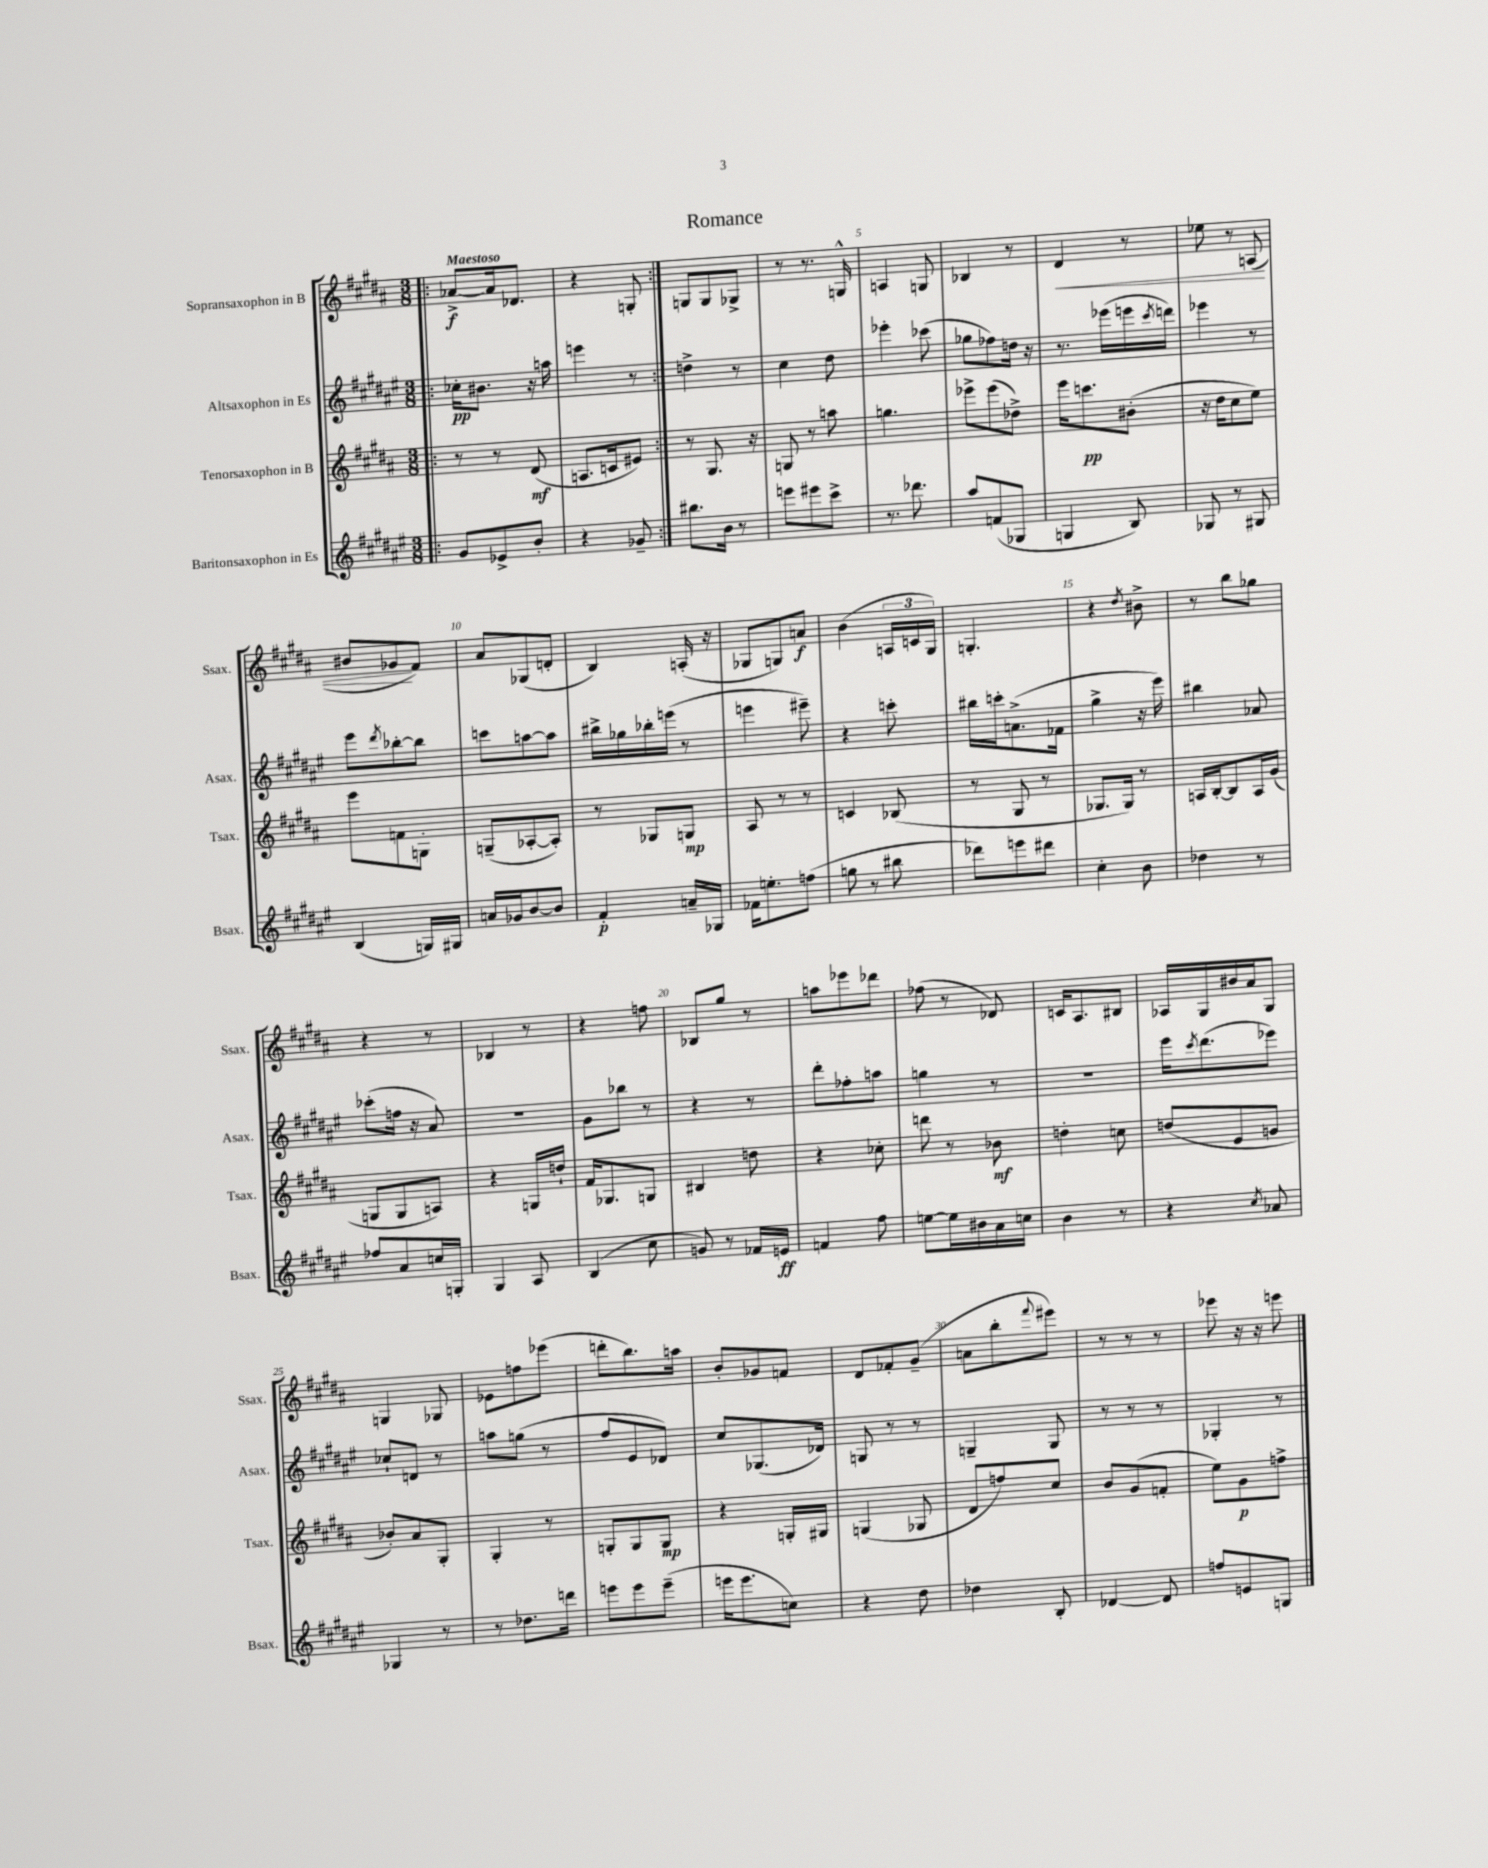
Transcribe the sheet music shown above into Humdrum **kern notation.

**kern	**kern	**kern	**kern
*staff4	*staff3	*staff2	*staff1
*clefG2	*clefG2	*clefG2	*clefG2
*k[f#c#g#d#a#e#]	*k[f#c#g#d#a#]	*k[f#c#g#d#a#e#]	*k[f#c#g#d#a#]
*M3/8	*M3/8	*M3/8	*M3/8
=!|:	=!|:	=!|:	=!|:
8g#/L	8r	16cc-'\LK	[8a-^/L
.	.	8.b#\J	.
8e-^/	8r	.	16a-/]k
.	.	.	8.d-/J
8b'/J	(8d#/	16r	.
.	.	16aa\	.
=	=	=	=
4r	8.A/L	4eee\	4r
.	16c/k	.	.
8g-~/	8e#/J)	8r	8G'/
=:|!	=:|!	=:|!	=:|!
8.bb#\L	8r	4dd^\	8G/L
.	8.G#/	.	8G/
16b\Jk	.	.	.
8r	.	8r	8G-^/J
.	16r	.	.
=	=	=	=
8eee\L	8G/	4cc#\	8r
8eee#\	8r	.	8.r
8ccc#^\J	8aa\	8dd#\	.
.	.	.	16G^^/
=	=	=	=
8.r	4.gg\	4eee-'\	4A/
8.ddd-\	.	.	.
.	.	(8ccc-\	8G/
=	=	=	=
8aa#/L	8eee-^\L	8gg-\L	4B-/
(8f/	(8eee-\	8ff-\)	.
8G-/J	8dd-^\J)	16dd\Jk	8r
.	.	16r	.
=	=	=	=
4G/	16eee\LK	8.r	4d#/
.	8.ccc\	.	.
.	.	(16eee-\LL	.
8B/)	(8b#'\J	16eee\	8r
.	.	8qccc#/	.
.	.	16ddd\JJ)	.
=	=	=	=
8G-/	16r	4eee-\	8ee-\
.	16dd#\LK	.	.
8r	8cc#\	.	8r
8G#/	8ee\J)	8r	(8A/
=	=	=	=
(4B/	8eee\L	8eee#\L	8b#/L
.	.	8qddd#/	.
.	8f\	[8bb-'\	8g-/
16G/LL)	8G'\J	8bb-\]J	8f#/J)
16G#/JJ	.	.	.
=	=	=	=
16a/LL	(8G~/L	8ccc\L	8a#/L
16g-/J	.	.	.
[8b/	[8A-'/	[8aa\	(8G-/
8b/]J	8A-'/]J)	8aa\]J	8d'/J
=	=	=	=
4f#'/	8r	16bb#^\LL	4B/)
.	.	16gg-\	.
.	8G-/L	16bb-'\	.
.	.	(16eee\JJ	.
16a~/LL	8G/J	8r	(16A'/
16G-/JJ	.	.	16r
=	=	=	=
16f-\LK	8A#/	4eee\	8G-/L
8.ee'\	.	.	.
.	8r	.	8G/)
(8ff\J	8r	8eee#~\)	8a/J
=	=	=	=
8gg\	4c/	4r	(4b\
8r	.	.	.
8bb#\	(8B-/	8ccc'\	24A/LL
.	.	.	24c/
.	.	.	24G#/JJ)
=	=	=	=
8ddd-\L)	8r	16bb#\LL	4.G'/
.	.	16ccc'\J	.
8eee\	8G#/	(8.a^\	.
8ddd#\J	8r	.	.
.	.	16f-\Jk	.
=	=	=	=
4cc#'\	8.G-/L	4gg#^\	4r
.	16G-/Jk)	.	.
.	.	.	8qdd#/
8b\	8r	16r	8b#^\
.	.	16eee#\)	.
=	=	=	=
4dd-\	16A/LL	4bb#\	8r
.	[16B'/J	.	.
.	8B/]	.	8bb\L
8r	16A/L	8a-/	8gg-\J
.	(16g#/JJ	.	.
=	=	=	=
8ff-/L	8G/L	(8ccc-'\L	4r
8a#/	8G/	16ff\Jk	.
.	.	16r	.
16cc/L	8A/J)	8a#/)	8r
16G'/JJ	.	.	.
=	=	=	=
4G#/	4r	4.r	4B-/
8A#/	16G/LL	.	8r
.	16dd`/JJ	.	.
=	=	=	=
(4B/	16f#/LK	8g#\L	4r
.	8.G-/	.	.
.	.	8bb-\J	.
8cc#\	8G/J	8r	8ff\
=	=	=	=
8g/)	4B#/	4r	8B-/L
8r	.	.	8gg#/J
16f-/LL	8dd\	8r	8r
16e/JJ	.	.	.
=	=	=	=
4f/	4r	8ddd#'\L	8aa\L
.	.	8ff-'\	8eee-\
8ff#\	8cc-'\	8aa\J	8ddd-\J
=	=	=	=
[8ee\L	8ddd\	4gg\	(8ff-\
16ee\]L	8r	.	8r
16b#\	.	.	.
16a#\	8b-\	8r	8d-/)
16cc\JJ	.	.	.
=	=	=	=
4b\	4dd'\	4.r	16c/LK
.	.	.	8.A#/
8r	8cc\	.	8B#/J
=	=	=	=
4r	(8dd/L	16eee#\LK	16A-/LL
.	.	8qccc#/	.
.	.	(8.ddd#\	16G#/
.	8e/	.	16b#/
.	.	.	16a#/J
8qcc#/	.	.	.
8a-/	8g/J	8eee-\J)	8G#/J
=	=	=	=
4G-/	8b-'/L)	8cc-`/L	4G/
.	8a#/	8d/J	.
8r	8G#'/J	8r	8G-/
=	=	=	=
8r	4G#'/	8aa\L	8e-\L
8.dd-\L	.	(8gg\J	8ff\
.	8r	8r	(8eee-\J
16ddd\Jk	.	.	.
=	=	=	=
8eee\L	8G'/L	8ff#/L	8ddd'\L
8eee\	8G/	8e#/	8.bb\)
(8eee~\J	8G/J	8d-/J)	.
.	.	.	16aa\Jk
=	=	=	=
16eee\LK	4r	8cc#/L	8b'/L
8.eee\	.	.	.
.	.	(8.G-/	8g-/
8cc\J)	16G'/LL	.	8f/J
.	16G#/JJ	16d-/Jk)	.
=	=	=	=
4r	(4G/	8G/	8d#/L
.	.	8r	8f-'/
8dd#\	8G-/	8r	(8g#~/J
=	=	=	=
4dd-\	8d#/L	4G~/	8a\L
.	8ff/)	.	8bb'\
.	.	.	8qqfff#/
8B'/	8cc#/J	8G/	8eee#\J)
=	=	=	=
[4d-/	8b/L	8r	8r
.	(8g#/	8r	8r
8d-/]	8f'/J	8r	8r
=	=	=	=
8ff/L	8ee\L)	4G-'/	8eee-\
8e/	8g#\	.	16r
.	.	.	16r
8G/J	8ff^\J	8r	8eee\
==	==	==	==
*-	*-	*-	*-
